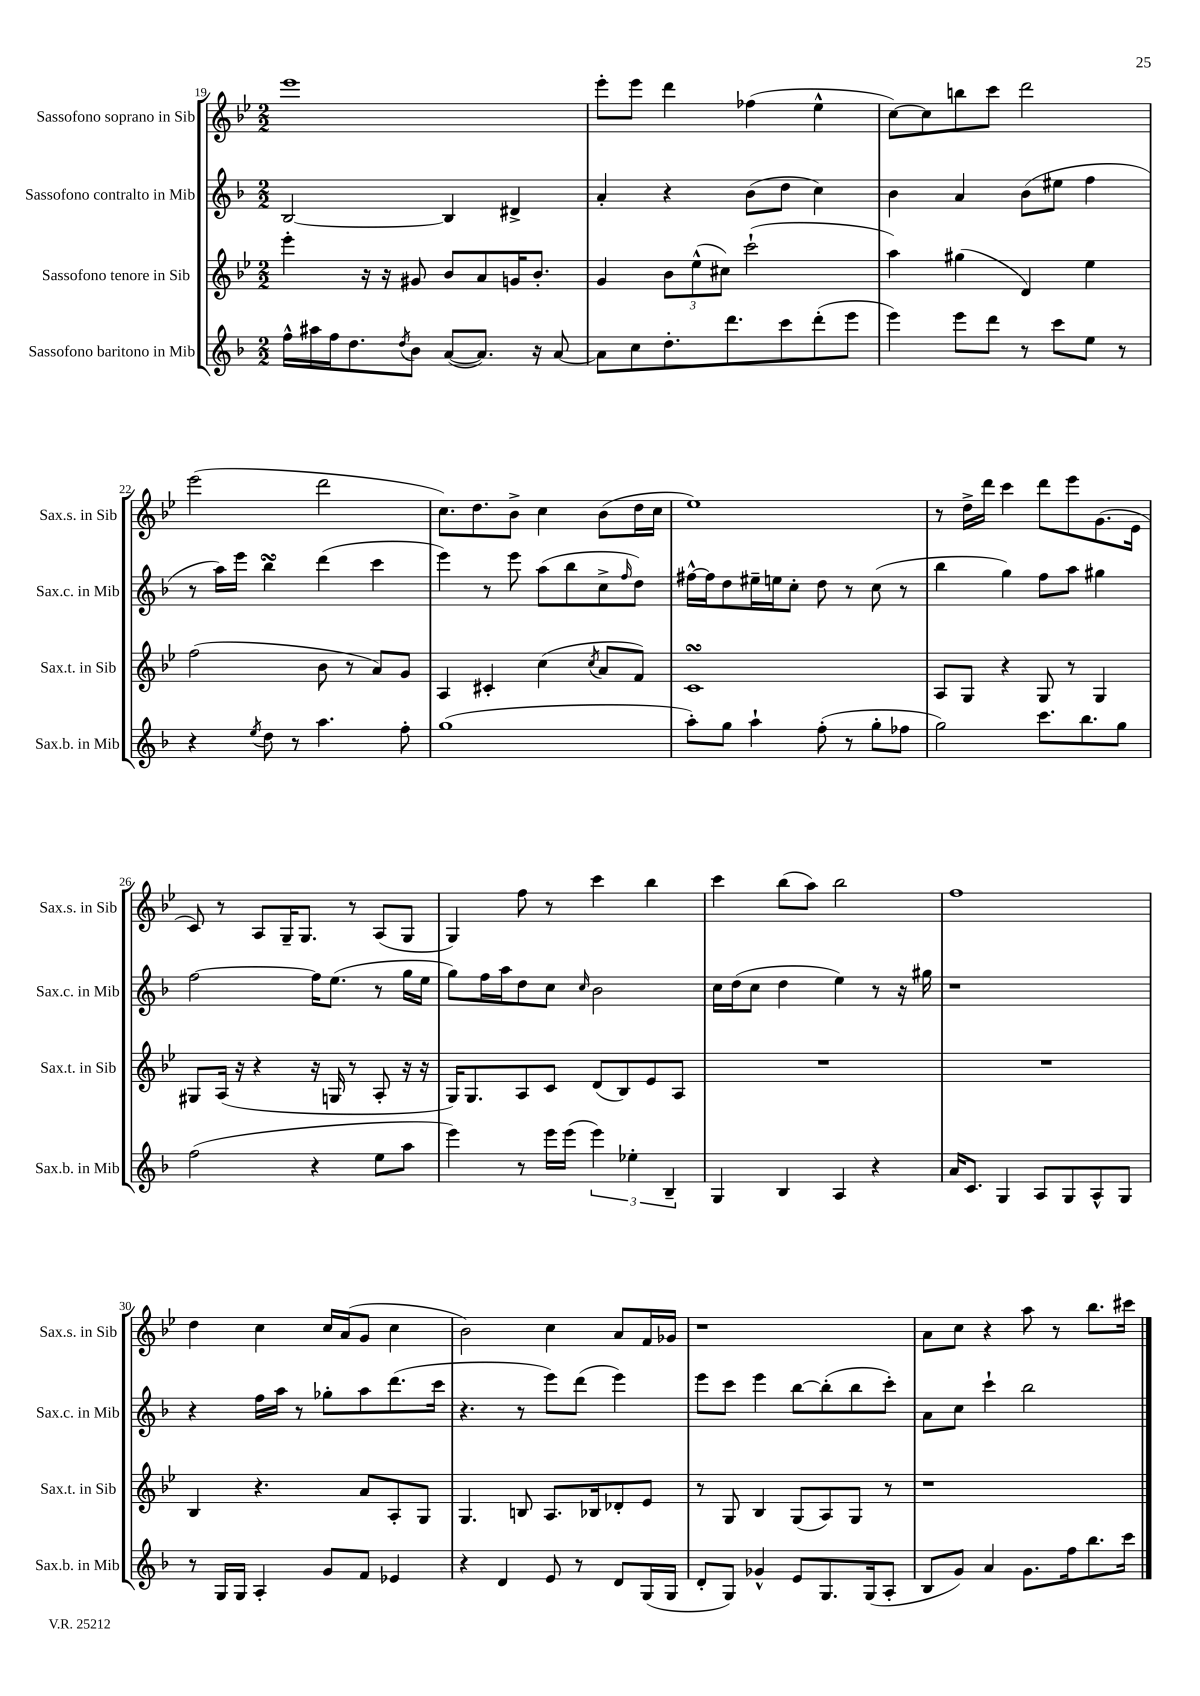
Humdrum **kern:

**kern	**kern	**kern	**kern
*part4	*part3	*part2	*part1
*staff4	*staff3	*staff2	*staff1
*I"Sassofono baritono in Mib	*I"Sassofono tenore in Sib	*I"Sassofono contralto in Mib	*I"Sassofono soprano in Sib
*I'Sax.b. in Mib	*I'Sax.t. in Sib	*I'Sax.c. in Mib	*I'Sax.s. in Sib
*clefG2	*clefG2	*clefG2	*clefG2
*k[b-]	*k[b-e-]	*k[b-]	*k[b-e-]
*M2/2	*M2/2	*M2/2	*M2/2
=19	=19	=19	=19
16ff^^\LL	4eee-'\	[2B-/	1eee-
16aa#X\	.	.	.
16ff\J	.	.	.
8.dd\	.	.	.
.	16r	.	.
.	16r	.	.
8qdd/	.	.	.
8b-\J	8g#X/	.	.
([8a/L	8b-/L	4B-/]	.
8.a/J])	8a/	.	.
.	16gn/K	4d#X^/	.
16r	8.b-'/J	.	.
[8a/	.	.	.
=20	=20	=20	=20
8a\L]	4g/	4a'/	8eee-'\L
8cc\	.	.	8eee-\J
8.dd'\	12b-\L	4r	4ddd\
.	(12ee-^^\	.	.
.	12cc#X\J)	.	.
8.ddd\	.	.	.
.	(2ccc`\	(8b-\L	(4ff-X\
8ccc\	.	8dd\J	.
(8ddd'\	.	4cc\)	4ee-^^\
8eee\J	.	.	.
=21	=21	=21	=21
4eee\)	4aa\)	4b-\	[8cc\L)
.	.	.	8cc\]
8eee\L	(4gg#X\	4a/	8bbn\
8ddd\J	.	.	8ccc\J
8r	4d/)	(8b-\L	2ddd\
8ccc\L	.	8ee#X\J	.
8ee\J	4ee-\	4ff\	.
8r	.	.	.
!!LO:LB:g=z
=22	=22	=22	=22
4r	(2ff\	8r	(2eee-\
.	.	16aa\LL)	.
.	.	16eee\JJ	.
8qee/	.	.	.
8dd\	.	4bb-sSSs\	.
8r	.	.	.
4.aa\	8b-\	(4ddd\	2ddd\
.	8r	.	.
.	8a/L)	4ccc\	.
8ff'\	8g/J	.	.
=23	=23	=23	=23
(1gg	4A/	4eee\)	8.cc\L)
.	.	.	8.dd\
.	4c#X'/	8r	.
.	.	8eee\	8b-^\J
.	(4cc\	(8aa\L	4cc\
.	.	8bb-\	.
.	8qcc/	.	.
.	8a/L	8cc^\	(8b-\L
.	.	16qqff/	.
.	8f/J)	8dd\J)	16dd\L
.	.	.	16cc\JJ
=24	=24	=24	=24
8aa'\L)	1csSSS	[16ff#X^^\LL	1ee-)
.	.	16ff#\J]	.
8gg\J	.	8dd\	.
4aa`\	.	16ee#X~\L	.
.	.	16een\J	.
.	.	8cc'\J	.
(8ff'\	.	8dd\	.
8r	.	8r	.
8gg'\L	.	(8cc\	.
8ff-X\J	.	8r	.
=25	=25	=25	=25
2gg\)	8A/L	4bb-\	8r
.	8G/J	.	16dd^\LL
.	.	.	16ddd\JJ
.	4r	4gg\)	4ccc\
8.ccc\L	8G/	8ff\L	8ddd\L
.	8r	8aa\J	8eee-\
8.bb-\	.	.	.
.	4G/	4gg#X\	(8.g\
8gg\J	.	.	.
.	.	.	16e-\Jk
!!LO:LB:g=z
=26	=26	=26	=26
(2ff\	8G#X/L	[2ff\	8c/)
.	(16A/Jk	.	8r
.	16r	.	.
.	4r	.	8A/L
.	.	.	16G~/K
.	.	.	8.G/J
4r	16r	16ff\KL]	.
.	16Gn/	(8.ee\J	.
.	8r	.	8r
8ee\L	8A'/	8r	(8A/L
8aa\J	16r	16gg\LL	8G/J
.	16r	16ee\JJ	.
=27	=27	=27	=27
4eee\)	16G/KL)	8gg\L)	4G/)
.	8.G/	.	.
.	.	16ff\L	.
.	.	16aa\J	.
8r	8A/	8dd\	8ff\
16eee\LL	8c/J	8cc\J	8r
(16eee\JJ	.	.	.
.	.	16qqcc/	.
6eee\)	(8d/L	2b-\	4ccc\
.	8B-/)	.	.
6ee-X'\	.	.	.
.	8e-/	.	4bb-\
6B-~/	.	.	.
.	8A/J	.	.
=28	=28	=28	=28
4G/	1r	16cc\LL	4ccc\
.	.	(16dd\J	.
.	.	8cc\J	.
4B-/	.	4dd\	(8bb-\L
.	.	.	8aa\J)
4A/	.	4ee\)	2bb-\
4r	.	8r	.
.	.	16r	.
.	.	16gg#X\	.
=29	=29	=29	=29
16a/KL	1r	1r	1ff
8.c/J	.	.	.
4G/	.	.	.
8A/L	.	.	.
8G/	.	.	.
8A^^/	.	.	.
8G/J	.	.	.
!!LO:LB:g=z
=30	=30	=30	=30
8r	4B-/	4r	4dd\
16G/LL	.	.	.
16G/JJ	.	.	.
4A'/	4.r	16ff\LL	4cc\
.	.	16aa\JJ	.
.	.	8r	.
8g/L	.	8gg-X'\L	16cc/LL
.	.	.	(16a/J
8f/J	8a/L	8aa\	8g/J
4e-X/	8A'/	(8.ddd\	4cc\
.	8G/J	.	.
.	.	16ccc\Jk	.
=31	=31	=31	=31
4r	4.G/	4.r	2b-\)
4d/	.	.	.
.	8Bn/	8r	.
8e/	8.A/L	8eee\L)	4cc\
8r	.	(8ddd\J	.
.	16B-X/k	.	.
8d/L	8d-X'/	4eee\)	8a/L
(16G/L	8e-/J	.	16f/L
16G/JJ	.	.	16g-X/JJ
=32	=32	=32	=32
8d'/L	8r	8eee\L	1r
8G/J)	8G/	8ccc\J	.
4g-X^^/	4B-/	4eee\	.
8e/L	(8G/L	[8bb-\L	.
8.G/	8A/)	(8bb-'\]	.
.	8G/J	8bb-\	.
(16G/k	.	.	.
8A'/J	8r	8ccc'\J)	.
=33	=33	=33	=33
8B-/L	1r	8a\L	8a\L
8g/J)	.	8cc\J	8cc\J
4a/	.	4ccc`\	4r
8.g\L	.	2bb-\	8aa\
.	.	.	8r
16ff\k	.	.	.
8.bb-\	.	.	8.bb-\L
16ccc\Jk	.	.	16ccc#X\Jk
==	==	==	==
*-	*-	*-	*-
